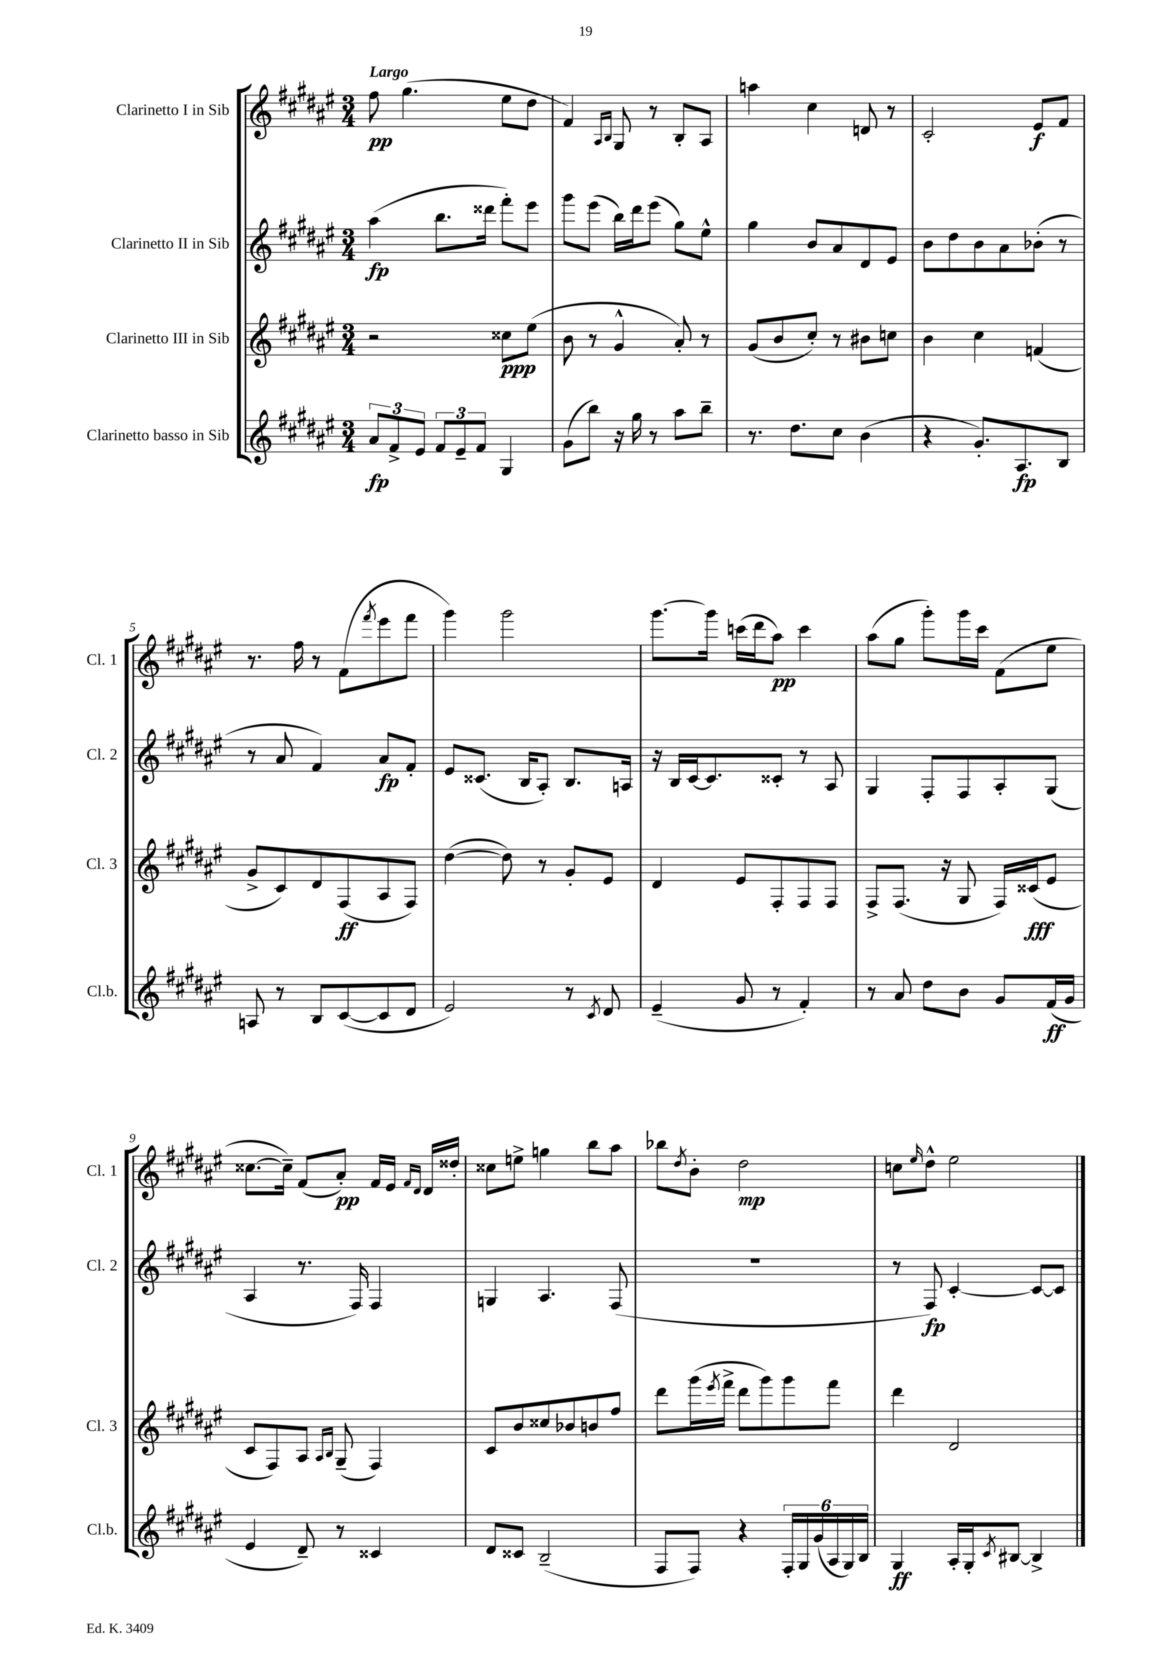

**kern	**dynam	**kern	**dynam	**kern	**dynam	**kern	**dynam
*part4	*part4	*part3	*part3	*part2	*part2	*part1	*part1
*staff4	*staff4	*staff3	*staff3	*staff2	*staff2	*staff1	*staff1
*I"Clarinetto basso in Sib	*	*I"Clarinetto III in Sib	*	*I"Clarinetto II in Sib	*	*I"Clarinetto I in Sib	*
*I'Cl.b.	*	*I'Cl. 3	*	*I'Cl. 2	*	*I'Cl. 1	*
*clefG2	*	*clefG2	*	*clefG2	*	*clefG2	*
*k[f#c#g#d#a#e#]	*	*k[f#c#g#d#a#e#]	*	*k[f#c#g#d#a#e#]	*	*k[f#c#g#d#a#e#]	*
*M3/4	*	*M3/4	*	*M3/4	*	*M3/4	*
=1	=1	=1	=1	=1	=1	=1	=1
!	!	!	!	!	!	!LO:TX:a:B:t=Largo	!
12a#/L	fp	2r	.	(4aa#\	fp	8ff#\	pp
12f#^/	.	.	.	.	.	.	.
.	.	.	.	.	.	(4.gg#\	.
12e#/J	.	.	.	.	.	.	.
12f#/L	.	.	.	8.bb\L	.	.	.
12e#~/	.	.	.	.	.	.	.
12f#/J	.	.	.	.	.	.	.
.	.	.	.	16ddd##X\Jk	.	.	.
4G#/	.	8cc##X\L	ppp	8fff#'\L)	.	8ee#\L	.
.	.	(8ee#\J	.	8eee#\J	.	8dd#\J	.
=2	=2	=2	=2	=2	=2	=2	=2
(8g#\L	.	8b\	.	8ggg#\L	.	4f#/)	.
8bb\J)	.	8r	.	(8eee#\J	.	.	.
.	.	.	.	.	.	16qqA#/LL	.
.	.	.	.	.	.	16qqB/JJ	.
16r	.	4g#^^/	.	16bb\LL)	.	8G#/	.
16gg#\	.	.	.	16ddd#\J	.	.	.
8r	.	.	.	(8eee#\J	.	8r	.
8aa#\L	.	8a#'/)	.	8gg#\L)	.	8B'/L	.
8bb~\J	.	8r	.	8ee#^^\J	.	8A#/J	.
=3	=3	=3	=3	=3	=3	=3	=3
8.r	.	(8g#/L	.	4gg#\	.	4aan\	.
.	.	8b/	.	.	.	.	.
8.dd#\L	.	.	.	.	.	.	.
.	.	8cc#'/J)	.	8b/L	.	4cc#\	.
8cc#\J	.	8r	.	8a#/	.	.	.
(4b\	.	8b#X\L	.	8d#/	.	8dn/	.
.	.	8ccn\J	.	8e#/J	.	8r	.
=4	=4	=4	=4	=4	=4	=4	=4
4r	.	4b\	.	8b\L	.	2c#'/	.
.	.	.	.	8dd#\	.	.	.
8.g#'/L)	.	4cc#\	.	8b\	.	.	.
.	.	.	.	8a#\	.	.	.
8.A#/	fp	.	.	.	.	.	.
.	.	(4fn/	.	(8b-X'\J	.	8e#/L	f
8B/J	.	.	.	8r	.	8f#/J	.
!!LO:LB:g=z
=5	=5	=5	=5	=5	=5	=5	=5
8An/	.	8g#^/L	.	8r	.	8.r	.
8r	.	8c#/)	.	8a#/	.	.	.
.	.	.	.	.	.	16ff#\	.
8B/L	.	8d#/	.	4f#/)	.	8r	.
([8c#/	.	(8F#/	ff	.	.	(8f#\L	.
.	.	.	.	.	.	8qfff#/	.
8c#/]	.	8A#/	.	8a#/L	fp	8eee#\	.
8d#/J	.	8F#/J)	.	8f#'/J	.	8fff#\J	.
=6	=6	=6	=6	=6	=6	=6	=6
2e#/)	.	([4dd#\	.	8e#/L	.	4ggg#\)	.
.	.	.	.	(8.c##X/J	.	.	.
.	.	8dd#\])	.	.	.	2ggg#\	.
.	.	.	.	16B/KL	.	.	.
.	.	8r	.	8A#'/J)	.	.	.
8r	.	8g#'/L	.	8.B/L	.	.	.
8qc#/	.	.	.	.	.	.	.
8d#/	.	8e#/J	.	.	.	.	.
.	.	.	.	16An/Jk	.	.	.
=7	=7	=7	=7	=7	=7	=7	=7
(4e#~/	.	4d#/	.	16r	.	[8.ggg#\L	.
.	.	.	.	16B/LL	.	.	.
.	.	.	.	[16c#/J	.	.	.
.	.	.	.	8.c#/]	.	16ggg#\Jk]	.
8g#/	.	8e#/L	.	.	.	(16cccn\LL	.
.	.	.	.	.	.	16ddd#\J	.
8r	.	8F#'/	.	8c##X'/J	.	8aa#\J)	pp
4f#'/)	.	8F#/	.	8r	.	4ccc\	.
.	.	8F#/J	.	8A#/	.	.	.
=8	=8	=8	=8	=8	=8	=8	=8
8r	.	8F#^/L	.	4G#/	.	(8aa#\L	.
8a#/	.	(8.F#/J	.	.	.	8gg#\J	.
8dd#\L	.	.	.	8F#'/L	.	8ggg#'\L)	.
.	.	16r	.	.	.	.	.
8b\J	.	8G#/	.	8F#/	.	16ggg#\L	.
.	.	.	.	.	.	16ccc#\JJ	.
8g#/L	.	16F#/LL)	.	8A#'/	.	(8f#\L	.
.	.	(16c##X/J	fff	.	.	.	.
(16f#/L	ff	8e#/J	.	(8G#/J	.	8ee#\J	.
16g#/JJ	.	.	.	.	.	.	.
!!LO:LB:g=z
=9	=9	=9	=9	=9	=9	=9	=9
4e#/	.	8c#/L	.	4A#/	.	[8.cc##X\L	.
.	.	8F#/)	.	.	.	.	.
.	.	.	.	.	.	16cc##~\Jk])	.
8d#~/)	.	8A#/J	.	8.r	.	(8f#/L	.
.	.	16qqA#/LL	.	.	.	.	.
.	.	16qqB/JJ	.	.	.	.	.
8r	.	(8G#~/	.	.	.	8a#'/J)	pp
.	.	.	.	16F#/)	.	.	.
4c##X/	.	4F#/)	.	4F#/	.	16f#/LL	.
.	.	.	.	.	.	16e#/JJ	.
.	.	.	.	.	.	16qqf#/LL	.
.	.	.	.	.	.	16qqd#/JJ	.
.	.	.	.	.	.	16d#/LL	.
.	.	.	.	.	.	16dd##X'/JJ	.
=10	=10	=10	=10	=10	=10	=10	=10
8d#/L	.	8c#/L	.	4Gn/	.	8cc##X\L	.
8c##X/J	.	8b/	.	.	.	8een^\J	.
(2B~/	.	8cc##X/	.	4.A#/	.	4ggn\	.
.	.	8b-X/	.	.	.	.	.
.	.	8bn/	.	.	.	8bb\L	.
.	.	8ff#/J	.	(8F#/	.	8aa#\J	.
=11	=11	=11	=11	=11	=11	=11	=11
8F#/L	.	8ddd#\L	.	2.r	.	8bb-X\L	.
.	.	.	.	.	.	8qdd#/	.
8F#/J)	.	(16ggg#\L	.	.	.	8b'\J	.
.	.	8qeee#/	.	.	.	.	.
.	.	16fff#^\JJ	.	.	.	.	.
4r	.	8ddd#\L	.	.	.	2dd#\	mp
.	.	8ggg#\)	.	.	.	.	.
24F#'/LL	.	8ggg#\	.	.	.	.	.
24G#/	.	.	.	.	.	.	.
(24g#/	.	.	.	.	.	.	.
24A#/	.	8fff#\J	.	.	.	.	.
24G#/)	.	.	.	.	.	.	.
24B/JJ	.	.	.	.	.	.	.
=12	=12	=12	=12	=12	=12	=12	=12
4G#/	ff	4ddd#\	.	8r	.	8ccn\L	.
.	.	.	.	.	.	16qqee#/	.
.	.	.	.	8F#/)	fp	8dd#^^\J	.
16A#'/LL	.	2d#/	.	[4c#'/	.	2ee#\	.
16G#'/J	.	.	.	.	.	.	.
8qc#/	.	.	.	.	.	.	.
[8B#X/J	.	.	.	.	.	.	.
4B#^/]	.	.	.	8c#/L_	.	.	.
.	.	.	.	8c#/J]	.	.	.
==	==	==	==	==	==	==	==
*-	*-	*-	*-	*-	*-	*-	*-
